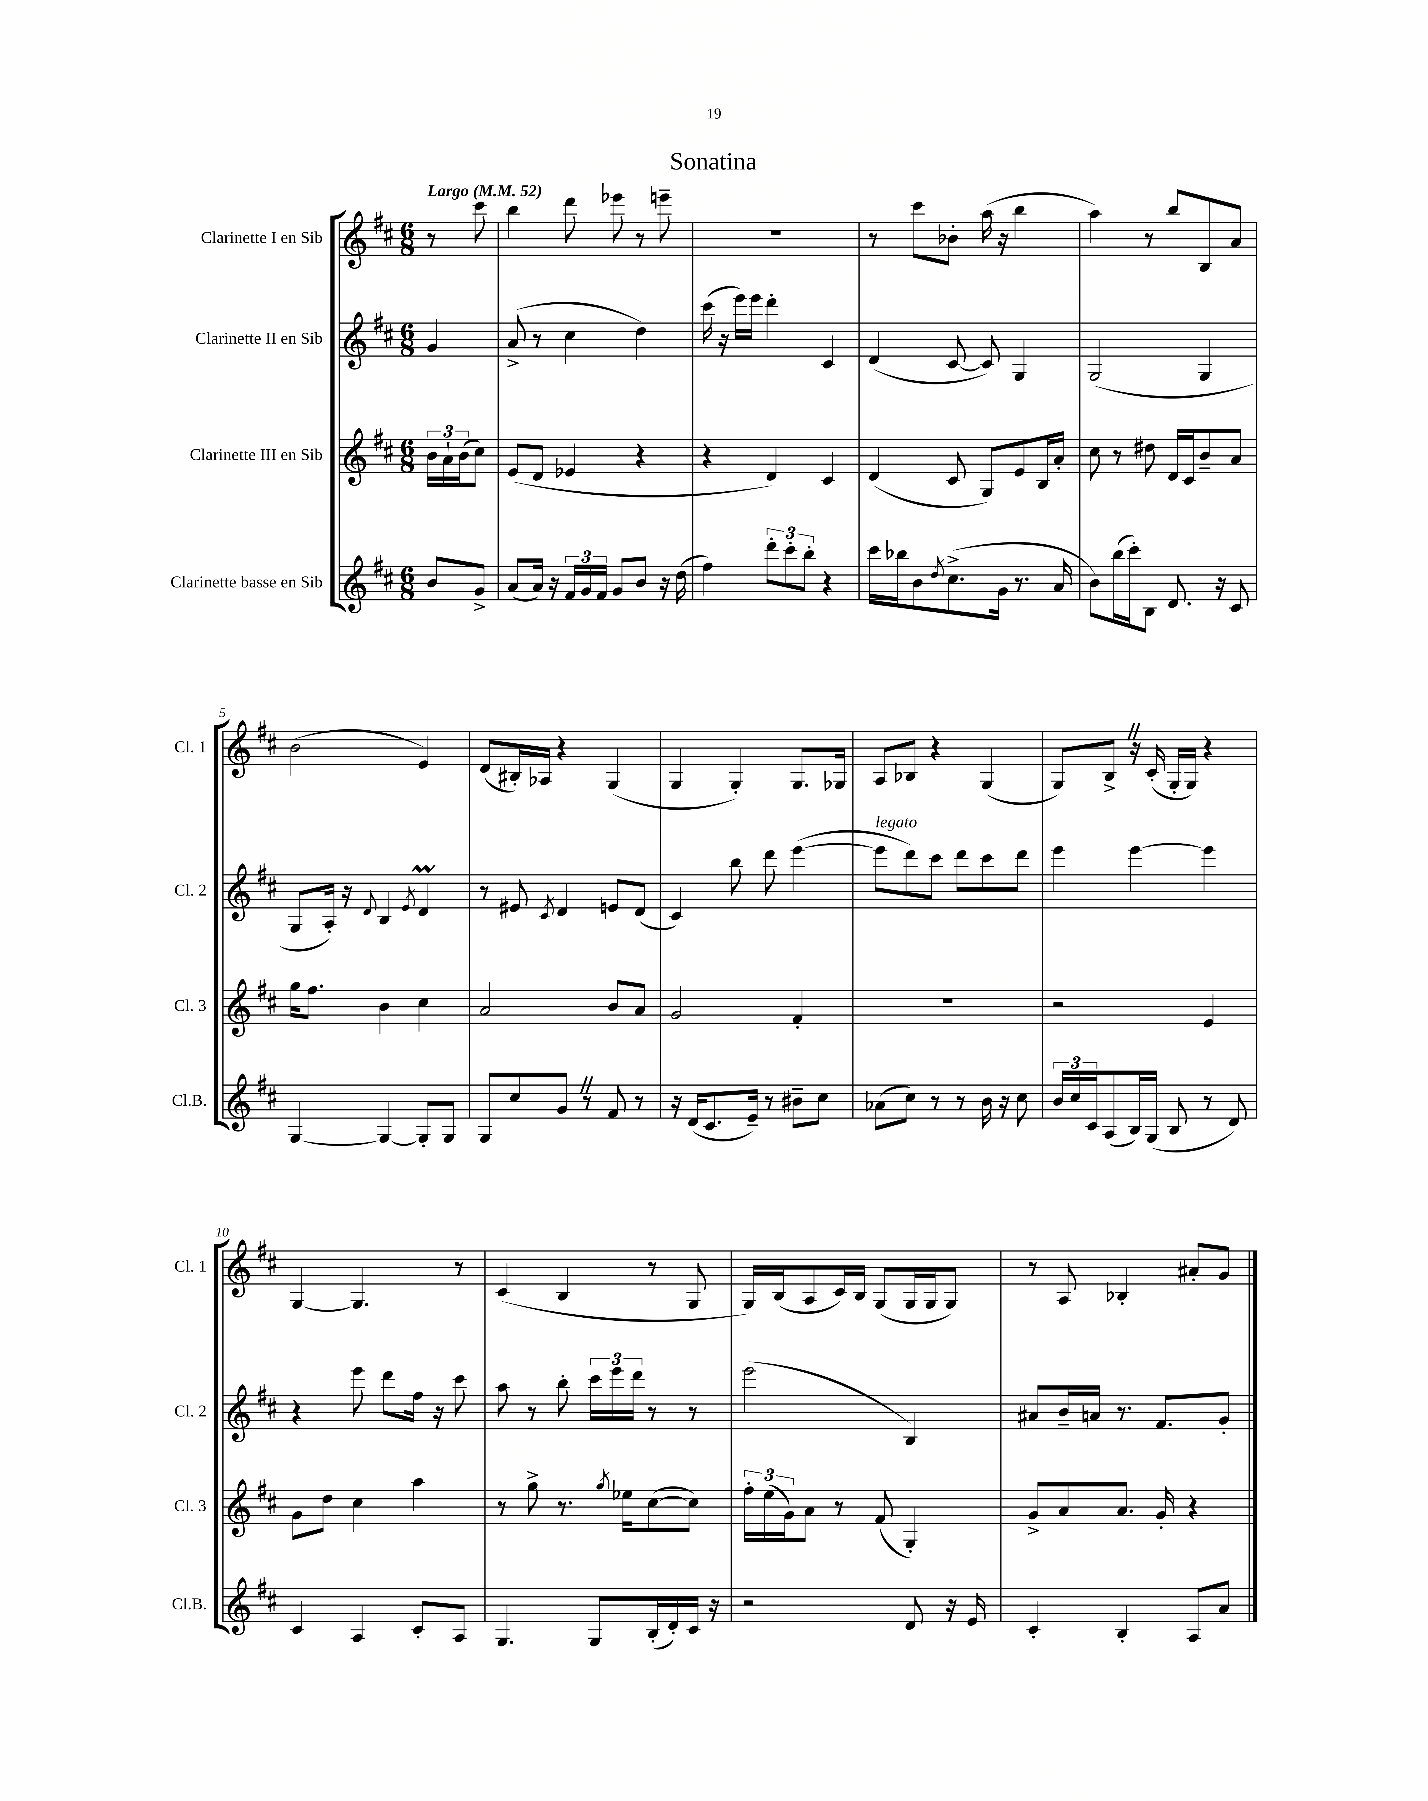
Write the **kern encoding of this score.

**kern	**kern	**kern	**kern
*staff4	*staff3	*staff2	*staff1
*clefG2	*clefG2	*clefG2	*clefG2
*k[f#c#]	*k[f#c#]	*k[f#c#]	*k[f#c#]
*M6/8	*M6/8	*M6/8	*M6/8
*MM52	*MM52	*MM52	*MM52
8b/L	24b\LL	4g/	8r
.	24a`\	.	.
.	(24b\J	.	.
8g^/J	8cc#\J)	.	8ccc#\
=	=	=	=
(8a/L	(8e/L	(8a^/	4bb\
16a/Jk)	8d/J	8r	.
16r	.	.	.
24f#/LL	4e-/	4cc#\	8ddd\
24g/	.	.	.
24f#/JJ	.	.	.
8g/L	.	.	8eee-\
8b/J	4r	4dd\)	8r
16r	.	.	8eee~\
(16dd\	.	.	.
=	=	=	=
4ff#\)	4r	(16ccc#\	2.r
.	.	16r	.
.	.	16eee\LL)	.
.	.	16eee\JJ	.
12ddd'\L	4d/)	4ddd'\	.
12ccc#'\	.	.	.
12bb'\J	.	.	.
4r	4c#/	4c#/	.
=	=	=	=
16ccc#\LL	(4d/	(4d/	8r
16bb-\J	.	.	.
8b\	.	.	8ccc#\L
8qdd/	.	.	.
(8.cc#^\	8c#/	[8c#/	8b-'\J
.	8G/L)	8c#/])	(16aa\
16g\Jk	.	.	16r
8.r	8e/	4G/	4bb\
.	16B/L	.	.
16a/	16a'/JJ	.	.
=	=	=	=
8b\L)	8cc#\	(2G/	4aa\)
(16bb\L	8r	.	.
16ccc#'\J)	.	.	.
8B\J	8dd#\	.	8r
8.d/	16d/LL	.	8bb/L
.	16c#/J	.	.
.	8b~/	4G/	8B/
16r	.	.	.
8c#/	8a/J	.	8a/J
=	=	=	=
[4G/	16gg\LK	8G/L	(2b\
.	8.ff#\J	.	.
.	.	16A'/Jk)	.
.	.	16r	.
.	.	8qqd/	.
4G/_	4b\	4B/	.
.	.	8qe/	.
8G'/]L	4cc#\	4d/	4e/)
8G/J	.	.	.
=	=	=	=
8G/L	2a/	8r	(8d/L
8cc#/	.	8e#/	16B#'/L)
.	.	.	16A-/JJ
.	.	8qc#/	.
8g/J	.	4d/	4r
8r	.	.	.
8f#/	8b/L	8e/L	(4G/
8r	8a/J	(8d/J	.
=	=	=	=
16r	2g/	4c#/)	4G/
(16d/LK	.	.	.
8.c#/	.	.	.
.	.	8bb\	4G'/)
16e~/Jk)	.	.	.
8r	.	8ddd\	.
8b#~\L	4f#'/	([4eee\	8.G/L
8cc#\J	.	.	.
.	.	.	16G-/Jk
=	=	=	=
(8a-\L	2.r	8eee\]L	8A/L
8cc#\J)	.	8ddd\)	8B-/J
8r	.	8ccc#\J	4r
8r	.	8ddd\L	.
16b\	.	8ccc#\	(4G/
16r	.	.	.
8cc#\	.	8ddd\J	.
=	=	=	=
24b/LL	2r	4eee\	8G/L)
24cc#/	.	.	.
24c#/J	.	.	.
(8A/	.	.	8B^/J
16B/L)	.	[4eee\	16r
(16G/JJ	.	.	(16c#'/
8B/	.	.	16G'/LL
.	.	.	16G/JJ)
8r	4e/	4eee\]	4r
8d/)	.	.	.
=	=	=	=
4c#/	8g\L	4r	[4G/
.	8dd\J	.	.
4A/	4cc#\	8eee\	4.G/]
.	.	8ddd\L	.
8c#'/L	4aa\	16ff#\Jk	.
.	.	16r	.
8A/J	.	8ccc#\	8r
=	=	=	=
4.G/	8r	8aa\	(4c#/
.	8gg^\	8r	.
.	8.r	8bb'\	4B/
8G/L	.	24ccc#\LL	.
.	.	24eee\	.
.	8qgg/	.	.
.	16ee-\LK	.	.
.	.	24ddd\JJ	.
(16B'/L	([8cc#\	8r	8r
16d'/)	.	.	.
16c#/JJ	8cc#\]J)	8r	8G/
16r	.	.	.
=	=	=	=
2r	24ff#'\LL	(2eee\	16G/LL)
.	(24ee\	.	.
.	.	.	(16B/J
.	24g\J)	.	.
.	8a\J	.	8A/
.	8r	.	16c#/L)
.	.	.	16B/JJ
.	(8f#/	.	(8G/L
8d/	4G'/)	4B/)	16G/L
.	.	.	16G/J
16r	.	.	8G/J)
16e/	.	.	.
=	=	=	=
4c#'/	8g^/L	8a#/L	8r
.	8a/	16b~/L	8A/
.	.	16a/JJ	.
4B'/	8.a/J	8.r	4B-'/
.	16g'/	8.f#/L	.
8A/L	4r	.	8a#'/L
8a/J	.	8g'/J	8g/J
==	==	==	==
*-	*-	*-	*-
